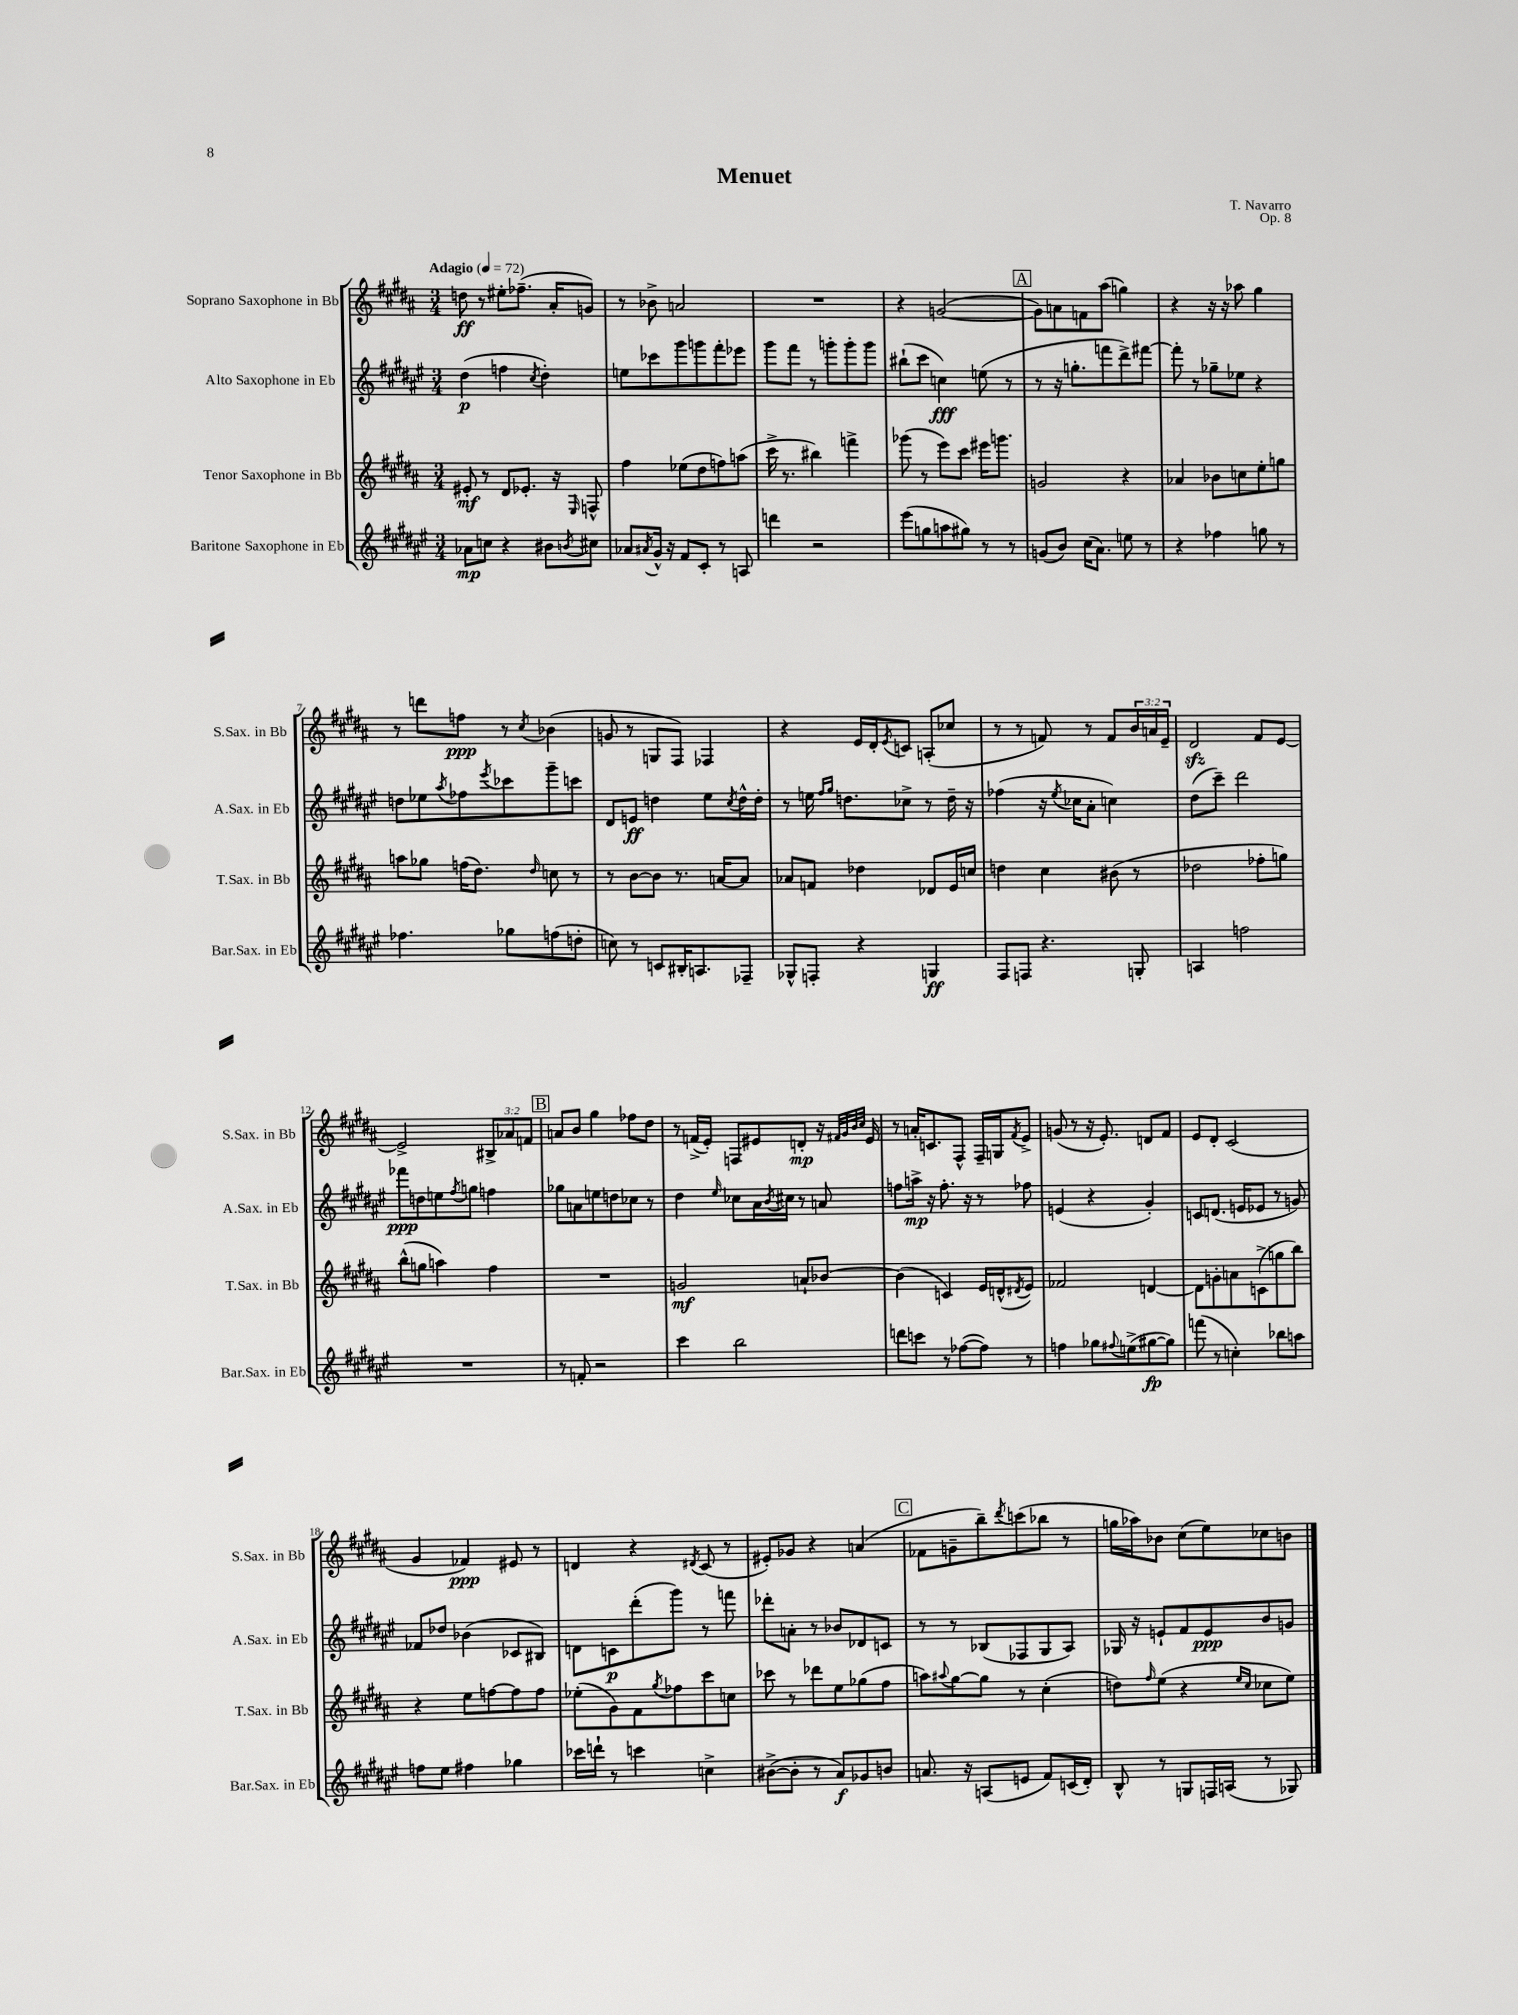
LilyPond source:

\header { title = "Menuet" composer = "T. Navarro" opus = "Op. 8" }
<<
\new StaffGroup <<
\new Staff = "s0" \with { instrumentName = "Soprano Saxophone in Bb" shortInstrumentName = "S.Sax. in Bb" } {
    \clef treble \key b \major \numericTimeSignature \time 3/4 \override Staff.TupletNumber.text = #tuplet-number::calc-fraction-text \tempo "Adagio" 4 = 72
    d''8\ff r8 eis''8-. fes''8.--( ais'16-. g'8) |
    r8 bes'8-> a'2 |
    R2. |
    r4 g'2~( |
    \mark \markup { \box "A" } g'8) a'8 f'8 ais''8( g''4) |
    r4 r16 r16 aes''8 gis''4 |
    r8 d'''8 f''8\ppp r8 \acciaccatura { cis''8 } bes'4( |
    g'8 r8 g8 fis8) fes4 |
    r4 e'16 dis'16-. \acciaccatura { e'8 } c'8 a8-.( ces''8 |
    r8 r8 f'8) r8 f'8 \tuplet 3/2 { b'16 a'16 e'16-- } |
    dis'2\sfz fis'8 e'8~ |
    e'2-> \tuplet 3/2 { bis8-> aes'8 f'8 } |
    \mark \markup { \box "B" } a'8 b'8 gis''4 fes''8 dis''8 |
    r8 f'16->( e'16-.) f8 eis'8 d'8-.\mp r16 \grace { fis'32 gis'32 b'32 cis''32 } eis'16 |
    r8 a'16-. c'8. fis8-^ fis16-- g16 \acciaccatura { fis'8 } e'8-> |
    g'8( r8 r16 e'8.-.) d'8 fis'8 |
    e'8 dis'8-. cis'2( |
    gis'4 fes'4\ppp) eis'8 r8 |
    d'4 r4 \acciaccatura { dis'8 } cis'8( r8 |
    eis'8-.) ges'8 r4 a'4( |
    \mark \markup { \box "C" } fes'8 g'8-- b''8--) \acciaccatura { dis'''8 } c'''8( bes''8 r8 |
    g''16 aes''16) bes'8 cis''8( e''8) ces''8 b'8 \bar "|." |
}
\new Staff = "s1" \with { instrumentName = "Alto Saxophone in Eb" shortInstrumentName = "A.Sax. in Eb" } {
    \clef treble \key fis \major \numericTimeSignature \time 3/4
    dis''4\p( f''4 \acciaccatura { cis''8 } dis''4-.) |
    e''8 ces'''8 gis'''8 g'''8 fis'''8-. ees'''8 |
    gis'''8 fis'''8 r8 g'''8-. g'''8-. g'''8 |
    bis''8-!( cis'''8 c''4\fff) e''8( r8 |
    \mark \markup { \box "A" } r8 r16 g''8.-. f'''8 dis'''8->) fis'''8~ |
    fis'''8-. r8 ges''8-- ees''8 r4 |
    d''8 ees''8 \acciaccatura { ais''8 } fes''8 \acciaccatura { eis'''8 } ces'''8 gis'''8-- c'''8 |
    dis'8 e'8\ff d''4 eis''8 \acciaccatura { cis''8 } d''16-^ d''16-. |
    r8 e''16 \grace { fis''16 gis''16 } d''8. ces''8-> r8 d''16-- r16 |
    fes''4( r16 \acciaccatura { eis''8 } ces''16 ais'8-. c''4) |
    dis''8( cis'''8--) dis'''2 |
    fes'''8\ppp d''8 e''8 \acciaccatura { fis''8 } g''8 f''4 |
    \mark \markup { \box "B" } ges''8 a'8 e''8 d''8 ces''8 r8 |
    dis''4 \grace { eis''16 } ces''8 ais'16 \acciaccatura { b'8 } cis''16 r8 a'8 |
    f''8 a''16->\mp r16 f''8.-. r16 r8 fes''8 |
    e'4( r4 gis'4-.) |
    c'8 d'8.( e'16 ees'8 r8 g'8) |
    fes'8 des''8 bes'4( ces'8 bis8) |
    d'8 c'8\p dis'''8-.( gis'''8) r8 f'''8 |
    des'''8-. a'8-. r8 bes'8 des'8 c'8 |
    \mark \markup { \box "C" } r8 r8 bes8( fes8 gis8 ais8) |
    ges16 r16 e'8-! fis'8 e'8\ppp b'8 g'8 \bar "|." |
}
\new Staff = "s2" \with { instrumentName = "Tenor Saxophone in Bb" shortInstrumentName = "T.Sax. in Bb" } {
    \clef treble \key b \major \numericTimeSignature \time 3/4
    eis'8-.\mf r8 dis'8 ees'8.-. r16 \grace { e16 } f8-^ |
    fis''4 ees''8( dis''8 f''8) a''8( |
    cis'''16-> r8. bis''4) f'''4-> |
    ges'''8( r8 e'''8) cis'''8 eis'''16 g'''8. |
    \mark \markup { \box "A" } g'2 r4 |
    aes'4 bes'8 c''8 e''8-. g''8 |
    a''8 ges''8 f''16( dis''8.) \grace { dis''16 } c''8 r8 |
    r8 b'8~ b'8 r8. a'16~ a'8 |
    aes'8 f'8 des''4 des'8 e'16 c''16 |
    d''4 cis''4 bis'8( r8 |
    des''2 fes''8-. g''8) |
    b''8-^( g''8 a''4) fis''4 |
    \mark \markup { \box "B" } R2. |
    g'2\mf a'8-! bes'8~ |
    bes'4( c'4) e'16 d'16-^( \acciaccatura { dis'8 } e'8) |
    fes'2 d'4~ |
    d'8 g'8-. a'8 c'8->( g''8 b''8) |
    r4 e''8 f''8~ f''8 f''8 |
    ees''8-.( gis'8) fis'8 \acciaccatura { gis''8 } fes''8 cis'''8 c''8 |
    ces'''8 r8 des'''8 e''8 ges''8( fis''8 |
    \mark \markup { \box "C" } a''8) \appoggiatura { ais''8 } gis''8~ gis''8 r8 cis''4-.( |
    d''8) \grace { fis''16 } e''8( r4 \grace { e''16 cis''16 } ces''8 e''8) \bar "|." |
}
\new Staff = "s3" \with { instrumentName = "Baritone Saxophone in Eb" shortInstrumentName = "Bar.Sax. in Eb" } {
    \clef treble \key fis \major \numericTimeSignature \time 3/4
    aes'8\mp c''8 r4 bis'8 \acciaccatura { b'8 } cis''8 |
    aes'8 \acciaccatura { ais'8 } gis'16-^ r16 fis'8 cis'8-. r8 a8 |
    d'''4 r2 |
    eis'''8( g''8 a''8 gis''8) r8 r8 |
    \mark \markup { \box "A" } g'8( b'8) cis''16( ais'8.) e''8 r8 |
    r4 fes''4 g''8 r8 |
    fes''4. ges''8 f''8( d''8-. |
    c''8) r8 c'8 bis16-. a8. fes8-- |
    ges8-^ f8-. r4 g4\ff |
    fis8 f8 r4. g8-. |
    a4 f''2 |
    R2. |
    \mark \markup { \box "B" } r8 f'8-. r2 |
    cis'''4 b''2 |
    d'''8 c'''8 r8 fes''8~( fes''8) r8 |
    f''4 ges''8 \appoggiatura { fis''8 } e''8->( gis''8~\fp gis''8) |
    f'''8( r8 c''4-.) bes''8 a''8 |
    f''8 eis''8 fis''4 ges''4 |
    ces'''16 d'''16-! r8 c'''4 c''4-> |
    bis'8~->( bis'8-. r8 ais'8\f) ges'8 b'8 |
    \mark \markup { \box "C" } a'8. r16 a8( e'8 fis'8) c'16( dis'16-.) |
    b8-^ r8 g8 f16 a16( r8 ges8) \bar "|." |
}
>>
>>
